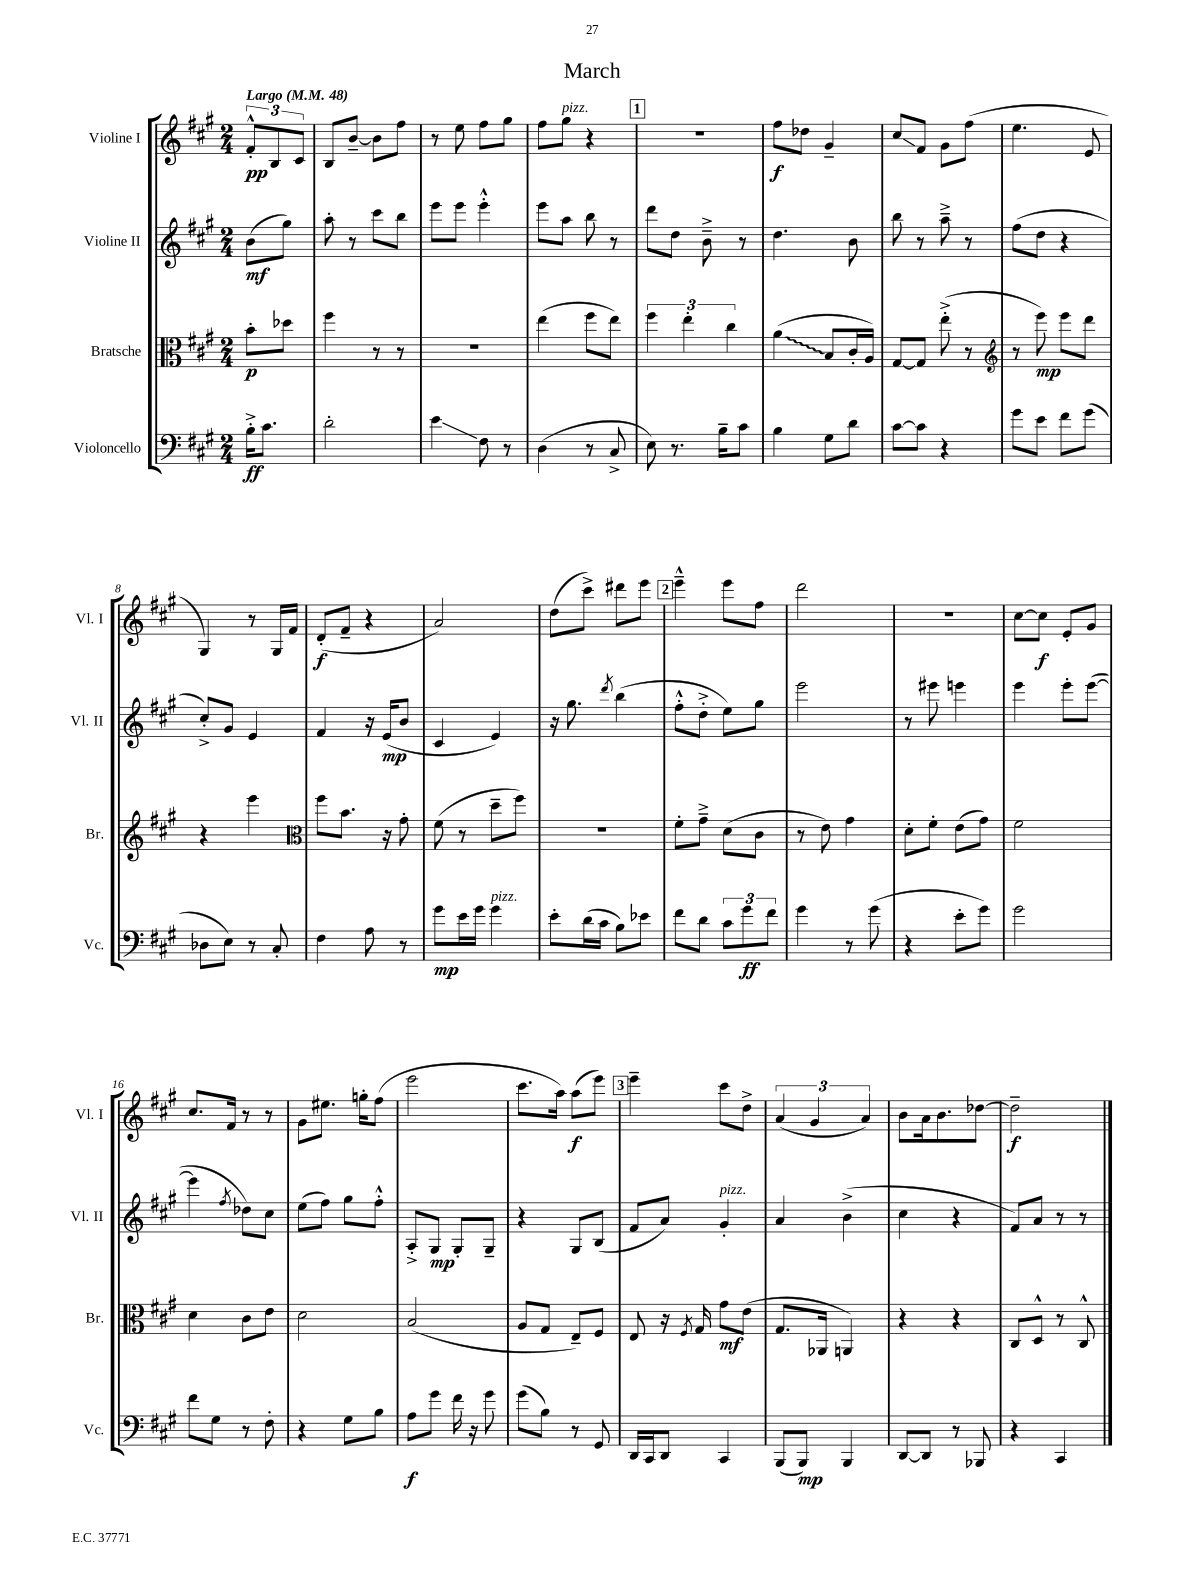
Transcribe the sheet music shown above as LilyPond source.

\header { title = "March" }
<<
\new StaffGroup <<
\new Staff = "s0" \with { instrumentName = "Violine I" shortInstrumentName = "Vl. I" } {
    \clef treble \key a \major \numericTimeSignature \time 2/4 \partial 4 \tempo "Largo" 4 = 48
    \tuplet 3/2 { fis'8-.-^\pp b8 cis'8 } |
    b8 b'8~-- b'8 fis''8 |
    r8 e''8 fis''8 gis''8 |
    fis''8 gis''8^\markup { \italic "pizz." } r4 |
    \mark \markup { \box "1" } r2 |
    fis''8\f des''8 gis'4-- |
    cis''8\glissando fis'8 gis'8 fis''8( |
    e''4. e'8 |
    gis4) r8 gis16 fis'16 |
    d'8-.\f( fis'8-- r4 |
    a'2) |
    d''8( cis'''8->) dis'''8 e'''8 |
    \mark \markup { \box "2" } e'''4---^ e'''8 fis''8 |
    d'''2 |
    R2 |
    cis''8~ cis''8\f e'8-. gis'8 |
    cis''8. fis'16 r8 r8 |
    gis'8 eis''8. g''16-. fis''8( |
    e'''2 |
    cis'''8. a''16) a''8\f( e'''8) |
    \mark \markup { \box "3" } e'''4-- cis'''8 d''8-> |
    \tuplet 3/2 { a'4( gis'4 a'4) } |
    b'8 a'16 b'8. des''8~ |
    des''2--\f \bar "|." |
}
\new Staff = "s1" \with { instrumentName = "Violine II" shortInstrumentName = "Vl. II" } {
    \clef treble \key a \major \numericTimeSignature \time 2/4 \partial 4
    b'8\mf( gis''8) |
    a''8-. r8 cis'''8 b''8 |
    e'''8 e'''8 e'''4-.-^ |
    e'''8 a''8 b''8 r8 |
    \mark \markup { \box "1" } d'''8 d''8 b'8---> r8 |
    d''4. b'8 |
    b''8 r8 a''8---> r8 |
    fis''8( d''8 r4 |
    cis''8-.->) gis'8 e'4 |
    fis'4 r16 e'16\mp( b'8 |
    cis'4 e'4) |
    r16 gis''8. \acciaccatura { d'''8 } b''4( |
    \mark \markup { \box "2" } fis''8-.-^ d''8-.-> e''8) gis''8 |
    e'''2 |
    r8 eis'''8 e'''4 |
    e'''4 e'''8-. e'''8~( |
    e'''4 \acciaccatura { fis''8 } des''8) cis''8 |
    e''8( fis''8) gis''8 fis''8-.-^ |
    a8-.-> gis8\mp gis8-. gis8-- |
    r4 gis8 b8( |
    \mark \markup { \box "3" } fis'8 a'8) gis'4-.^\markup { \italic "pizz." } |
    a'4 b'4->( |
    cis''4 r4 |
    fis'8) a'8 r8 r8 \bar "|." |
}
\new Staff = "s2" \with { instrumentName = "Bratsche" shortInstrumentName = "Br." } {
    \clef alto \key a \major \numericTimeSignature \time 2/4 \partial 4
    b'8-.\p des''8 |
    fis''4 r8 r8 |
    R2 |
    e''4( fis''8 e''8) |
    \mark \markup { \box "1" } \tuplet 3/2 { fis''4 e''4-. cis''4 } |
    \once \override Glissando.style = #'zigzag a'4\glissando( b8 cis'16-. a16) |
    gis8~ gis8 e''8-.->( r8 |
    \clef treble r8 e'''8\mp) e'''8 d'''8 |
    r4 e'''4 |
    \clef alto fis''8 b'8. r16 gis'8-. |
    fis'8( r8 d''8-- fis''8) |
    r2 |
    \mark \markup { \box "2" } fis'8-. gis'8---> d'8( cis'8 |
    r8 e'8) gis'4 |
    d'8-. fis'8-. e'8( gis'8) |
    fis'2 |
    d'4 cis'8 e'8 |
    d'2 |
    b2( |
    a8 gis8 e8--) fis8 |
    \mark \markup { \box "3" } e8 r16 \acciaccatura { fis8 } gis16 gis'8\mf e'8( |
    gis8. aes,16 a,4) |
    r4 r4 |
    cis8 d8-^ r8 cis8-^ \bar "|." |
}
\new Staff = "s3" \with { instrumentName = "Violoncello" shortInstrumentName = "Vc." } {
    \clef bass \key a \major \numericTimeSignature \time 2/4 \partial 4
    b16-.->\ff cis'8. |
    d'2-. |
    e'4\glissando fis8 r8 |
    d4( r8 cis8-> |
    \mark \markup { \box "1" } e8) r8. b16-- cis'8 |
    b4 gis8 d'8 |
    cis'8~ cis'8 r4 |
    gis'8 e'8 fis'8 gis'8( |
    des8 e8) r8 cis8-. |
    fis4 a8 r8 |
    gis'8\mp e'16 gis'16 gis'4^\markup { \italic "pizz." } |
    e'8-. d'16( cis'16 b8) ees'8 |
    \mark \markup { \box "2" } fis'8 d'8 \tuplet 3/2 { cis'8 gis'8\ff fis'8 } |
    gis'4 r8 gis'8( |
    r4 e'8-. gis'8) |
    gis'2 |
    fis'8 gis8 r8 fis8-. |
    r4 gis8 b8 |
    a8\f gis'8 fis'16 r16 gis'8 |
    gis'8( b8) r8 gis,8 |
    \mark \markup { \box "3" } d,16 cis,16 d,8 cis,4 |
    b,,8( b,,8\mp) b,,4 |
    d,8~ d,8 r8 bes,,8 |
    r4 cis,4 \bar "|." |
}
>>
>>
